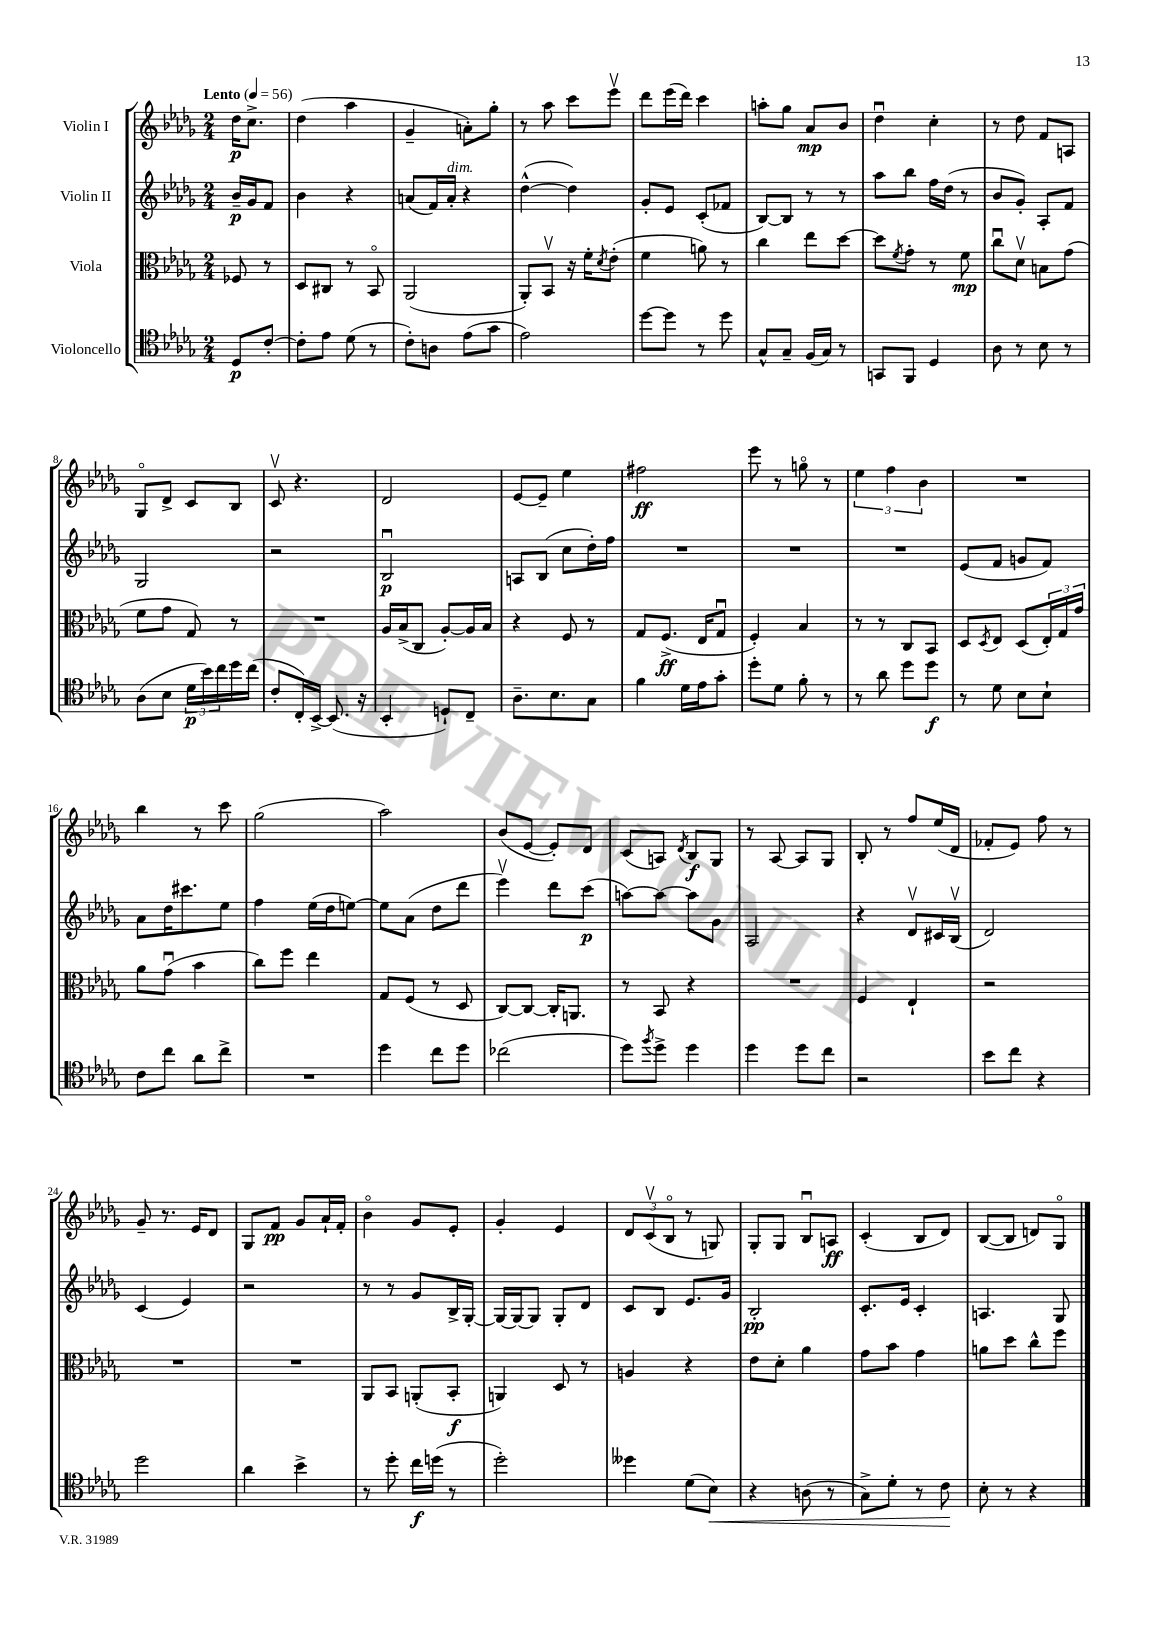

**kern	**kern	**kern	**kern
*staff4	*staff3	*staff2	*staff1
*clefC4	*clefC3	*clefG2	*clefG2
*k[b-e-a-d-g-]	*k[b-e-a-d-g-]	*k[b-e-a-d-g-]	*k[b-e-a-d-g-]
*M2/4	*M2/4	*M2/4	*M2/4
*MM56	*MM56	*MM56	*MM56
8D-/L	8F-/	16b-~/LL	16dd-\LK
.	.	16g-/J	8.cc^\J
[8c'/J	8r	8f/J	.
=	=	=	=
8c'\]L	8D-/L	4b-\	(4dd-\
8e-\J	8C#/J	.	.
(8d-\	8r	4r	4aa-\
8r	8BB-o/	.	.
=	=	=	=
8c'\L)	(2AA-/	(8a/L	4g-~/
8A\J	.	16f/L)	.
.	.	16a'/JJ	.
(8e-\L	.	4r	8a'\L)
8g-\J	.	.	8gg-'\J
=	=	=	=
2e-\)	8AA-'/L)	([4dd-^^\	8r
.	8BB-v/J	.	8aa-\
.	16r	4dd-\])	8ccc\L
.	16f'\LK	.	.
.	8qd-/	.	.
.	(8e-'\J	.	8eee-v\J
=	=	=	=
[8dd-\L	4f\	8g-'/L	8ddd-\L
8dd-\]J	.	8e-/J	(16eee-\L
.	.	.	16ddd-\JJ)
8r	8a\)	(8c'/L	4ccc\
8dd-\	8r	8f-/J	.
=	=	=	=
8G-^^/L	4cc\	[8B-/L)	8aa'\L
8G-~/J	.	8B-/]J	8gg-\J
(16F/LL	8ee-\L	8r	8a-/L
16G-/JJ)	.	.	.
8r	[8dd-\J	8r	8b-/J
=	=	=	=
8GG/L	8dd-\]L	8aa-\L	4dd-u\
.	8qf/	.	.
8FF/J	8g-'\J	8bb-\J	.
4D-/	8r	16ff\LL	4cc'\
.	.	(16dd-\JJ	.
.	8f\	8r	.
=	=	=	=
8A-\	8ccu\L	8b-/L	8r
8r	8d-v\J	8g-'/J)	8dd-\
8B-\	8B\L	8A-'/L	8f/L
8r	(8g-\J	8f/J	8A/J
=	=	=	=
(8A-\L	8f\L	2G-/	8G-o/L
8B-\J	8g-\J	.	8d-^/J
24d-\LL	8G-/)	.	8c/L
24b-\)	.	.	.
24cc\	.	.	.
16dd-\	8r	.	8B-/J
(16cc\JJ	.	.	.
=	=	=	=
8c'/L	2r	2r	8cv/
16C'/L)	.	.	4.r
[16BB-^/JJ	.	.	.
(8.BB-/]	.	.	.
16r	.	.	.
=	=	=	=
4BB-'/	16A-/LL	2B-u/	2d-/
.	(16B-^/J	.	.
.	8C/J	.	.
8D`/L)	[8A-'/L)	.	.
8C~/J	16A-/]L	.	.
.	16B-/JJ	.	.
=	=	=	=
8.A-~\L	4r	8A/L	[8e-/L
.	.	(8B-/J	8e-~/]J
8.B-\	.	.	.
.	8F/	8cc\L	4ee-\
8G-\J	8r	16dd-'\L)	.
.	.	16ff\JJ	.
=	=	=	=
4f\	8G-/L	2r	2ff#\
.	(8.F^/J	.	.
16d-\LL	.	.	.
16e-\J	16E-/LK	.	.
8g-'\J	8G-u/J	.	.
=	=	=	=
8dd-'\L	4F'/)	2r	8eee-\
8d-\J	.	.	8r
8f'\	4B-/	.	8ggo\
8r	.	.	8r
=	=	=	=
8r	8r	2r	6ee-\
8a-\	8r	.	.
.	.	.	6ff\
8dd-\L	8C/L	.	.
.	.	.	6b-\
8dd-\J	8BB-/J	.	.
=	=	=	=
8r	8D-/L	(8e-/L	2r
.	8qD-/	.	.
8d-\	8E-/J	8f/J	.
8B-\L	(8D-/L	8g/L	.
8B-`\J	24E-'/L)	8f/J)	.
.	24G-/	.	.
.	24g-/JJ	.	.
=	=	=	=
8c\L	8a-\L	8a-\L	4bb-\
8cc\J	(8g-u\J	16dd-\K	.
.	.	8.ccc#\	.
8a-\L	4b-\	.	8r
8cc^\J	.	8ee-\J	8ccc\
=	=	=	=
2r	8cc\L)	4ff\	(2gg-\
.	8ff\J	.	.
.	4ee-\	(16ee-\LL	.
.	.	16dd-\J	.
.	.	[8ee\J)	.
=	=	=	=
4dd-\	8G-/L	8ee\]L	2aa-\)
.	(8F/J	(8a-\J	.
8cc\L	8r	8dd-\L	.
8dd-\J	8D-/	8ddd-\J	.
=	=	=	=
(2cc-\	[8C/L)	4eee-v\)	(8b-/L
.	8C/_J	.	[8e-/J
.	16C'/]LK	8ddd-\L	8e-'/]L)
.	8.AA/J	.	.
.	.	(8ccc\J	8d-/J
=	=	=	=
8dd-\L)	8r	[8aa\L)	(8c/L
8qff/	.	.	.
8dd-^\J	8BB-/	8aa\_J	8A/J)
.	.	.	8qd-/
4dd-\	4r	8aa\]L	8B-/L
.	.	8g-\J	8G-/J
=	=	=	=
4dd-\	2r	2A-/	8r
.	.	.	[8A-/
8dd-\L	.	.	8A-/]L
8cc\J	.	.	8G-/J
=	=	=	=
2r	4F/	4r	8B-'/
.	.	.	8r
.	4E-`/	8d-v/L	8ff/L
.	.	16c#/L	(16ee-/L
.	.	(16B-v/JJ	16d-/JJ
=	=	=	=
8b-\L	2r	2d-/)	8f-'/L
8cc\J	.	.	8e-/J)
4r	.	.	8ff\
.	.	.	8r
=	=	=	=
2dd-\	2r	(4c/	8g-~/
.	.	.	8.r
.	.	4e-/)	.
.	.	.	16e-/LK
.	.	.	8d-/J
=	=	=	=
4a-\	2r	2r	8G-/L
.	.	.	8f/J
4b-^\	.	.	8g-/L
.	.	.	16a-`/L
.	.	.	16f'/JJ
=	=	=	=
8r	8AA-/L	8r	4b-o\
8dd-'\	8BB-/J	8r	.
16cc\LL	(8AA'/L	8g-/L	8g-/L
(16dd\JJ	.	.	.
8r	8BB-'/J	16B-^/L	8e-'/J
.	.	[16G-'/JJ	.
=	=	=	=
2dd-'\)	4AA/)	16G-/_LL	4g-'/
.	.	16G-/_J	.
.	.	8G-/]J	.
.	8D-/	8G-'/L	4e-/
.	8r	8d-/J	.
=	=	=	=
4dd--\	4A/	8c/L	12d-/L
.	.	.	(12cv/
.	.	8B-/J	.
.	.	.	12B-o/J
(8d-\L	4r	8.e-/L	8r
8B-\J)	.	.	8G/)
.	.	16g-/Jk	.
=	=	=	=
4r	8e-\L	2B-'/	8G-'/L
.	8d-'\J	.	8G-/J
(8A\	4a-\	.	8B-u/L
8r	.	.	8A/J
=	=	=	=
8G-^\L)	8g-\L	8.c'/L	(4c'/
8d-'\J	8b-\J	.	.
.	.	16e-/Jk	.
8r	4g-\	4c'/	8B-/L
8c\	.	.	8d-/J)
=	=	=	=
8B-'\	8a\L	4.A/	([8B-/L
8r	8dd-\J	.	8B-/]J
4r	8cc^^\L	.	8d/L)
.	8ff\J	8G-/	8G-o/J
==	==	==	==
*-	*-	*-	*-
